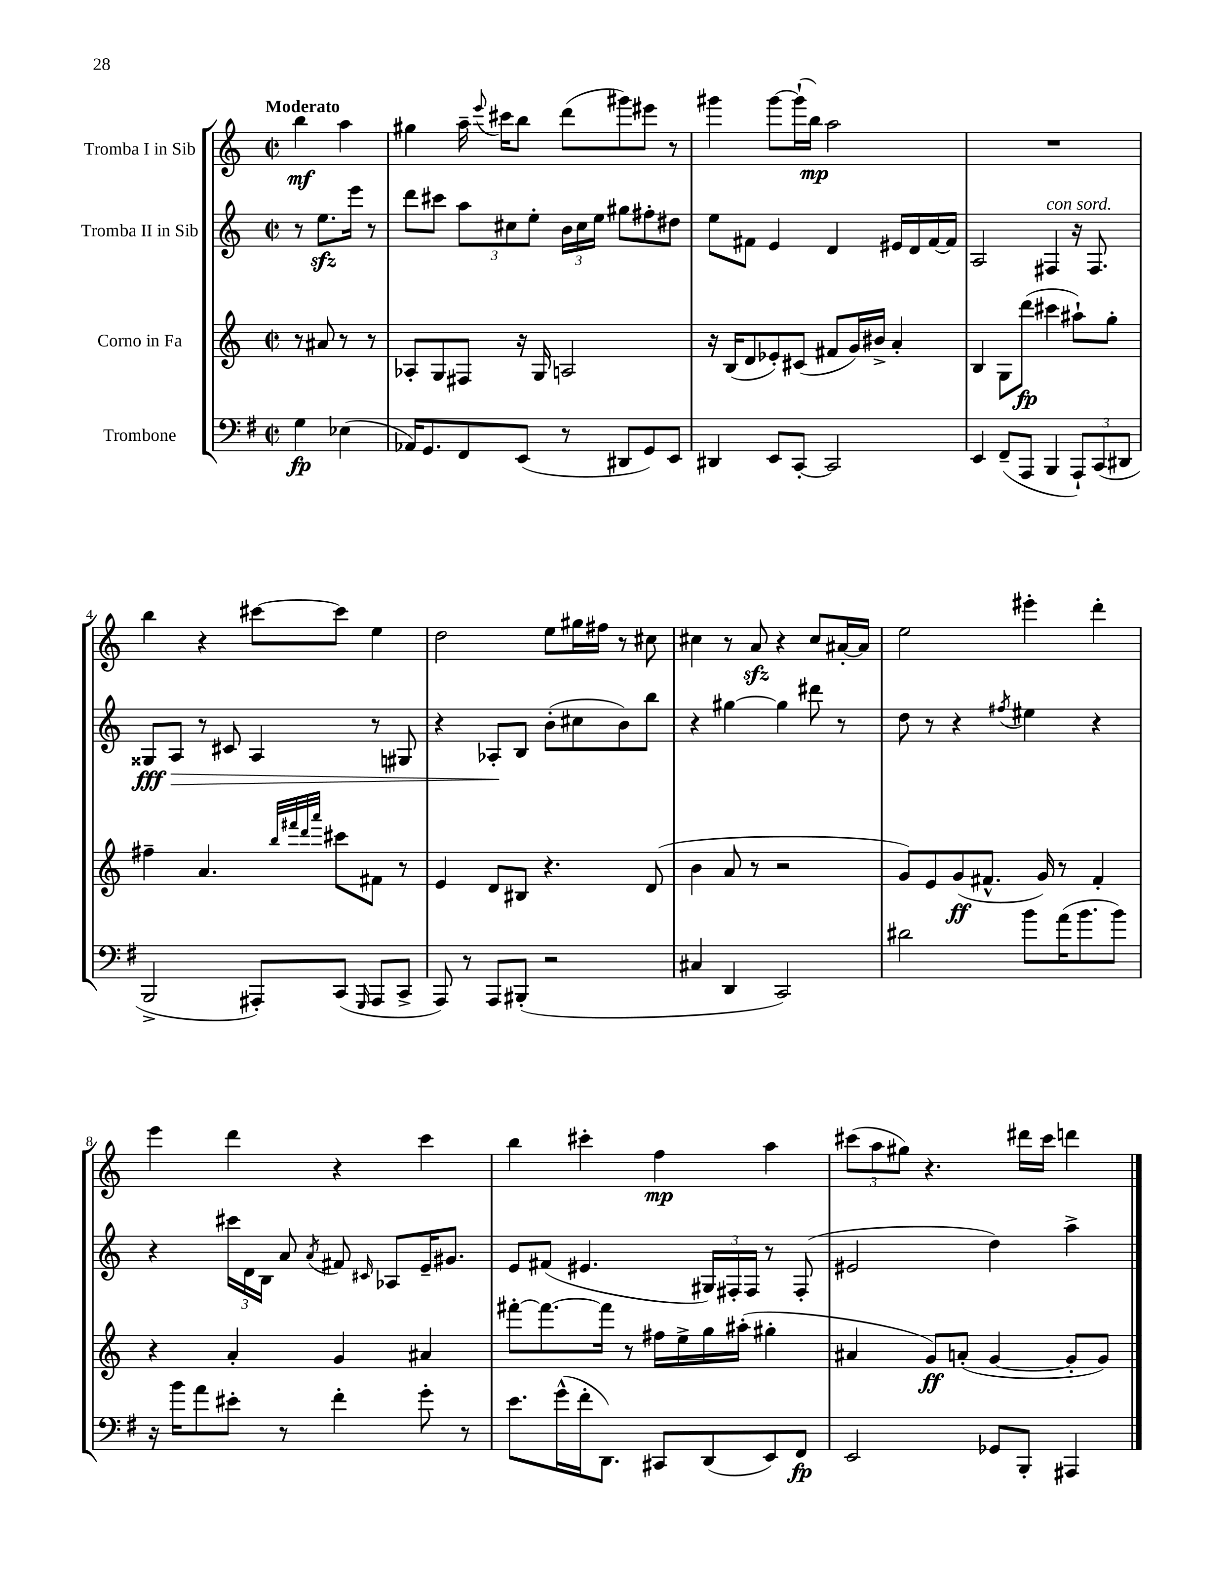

**kern	**kern	**kern	**kern
*staff4	*staff3	*staff2	*staff1
*clefF4	*clefG2	*clefG2	*clefG2
*k[f#]	*k[]	*k[]	*k[]
*M2/2	*M2/2	*M2/2	*M2/2
*met(c|)	*met(c|)	*met(c|)	*met(c|)
4G	8r	8r	4bb
.	8a#	8.ee	.
(4E-	8r	.	4aa
.	.	16eee	.
.	8r	8r	.
=	=	=	=
16AA-)	8A-'	8ddd	4gg#
8.GG	.	.	.
.	8G	8ccc#	.
8FF#	8F#	12aa	16aa~
.	.	.	8qqeee
.	.	.	16ccc#
.	.	12cc#	.
(8EE	16r	.	8bb
.	.	12ee'	.
.	16G	.	.
8r	2A	24b	(8ddd
.	.	24cc#	.
.	.	24ee	.
8DD#	.	8gg#	8ggg#)
8GG)	.	8ff#'	8eee#
8EE	.	8dd#	8r
=	=	=	=
4DD#	16r	8ee	4ggg#
.	(16B	.	.
.	8d	8f#	.
8EE	8e-')	4e	[8ggg#
[8CC'	(8c#	.	(16ggg#`]
.	.	.	16bb)
2CC]	8f#	4d	2aa
.	16g)	.	.
.	16b#^	.	.
.	4a'	16e#	.
.	.	16d	.
.	.	[16f#	.
.	.	16f#]	.
=	=	=	=
4EE	4B	2A	1r
(8FF#~	8G	.	.
8AAA	(8ddd	.	.
4BBB	4ccc#	4F#	.
12AAA`)	8aa#`)	16r	.
.	.	8.F#	.
(12CC	.	.	.
.	8gg'	.	.
12DD#	.	.	.
=	=	=	=
2BBB^	4ff#~	8G##	4bb
.	.	8A	.
.	4.a	8r	4r
.	.	8c#	.
8AAA#')	.	4A	[8ccc#
.	32qqbb	.	.
.	32qqfff#	.	.
.	32qqddd	.	.
.	32qqaaa	.	.
(8CC	8ccc#	.	8ccc#]
16qqGGG	.	.	.
8AAA#	8f#	8r	4ee
8CC^	8r	8G#	.
=	=	=	=
8AAA)	4e	4r	2dd
8r	.	.	.
8AAA	8d	8A-'	.
(8BBB#'	8B#	8B	.
2r	4.r	(8b'	8ee
.	.	8cc#	16gg#
.	.	.	16ff#
.	.	8b)	8r
.	(8d	8bb	8cc#
=	=	=	=
4C#	4b	4r	4cc#
4DD	8a	[4gg#	8r
.	8r	.	8a
2CC)	2r	4gg#]	4r
.	.	8ddd#	8cc#
.	.	8r	[16a#'
.	.	.	16a#]
=	=	=	=
2d#	8g)	8dd	2ee
.	8e	8r	.
.	(8g	4r	.
.	8.f#^^	.	.
.	.	8qff#	.
8b	.	4ee#	4eee#'
.	16g)	.	.
(16a	8r	.	.
8.b	.	.	.
.	4f#'	4r	4ddd'
8b)	.	.	.
=	=	=	=
16r	4r	4r	4eee
16b	.	.	.
8a	.	.	.
8e#'	4a'	24ccc#	4ddd
.	.	24d	.
.	.	24B	.
8r	.	8a	.
.	.	8qa	.
4f#'	4g	8f#	4r
.	.	16qqc#	.
.	.	8A-	.
8g'	4a#	16e~	4ccc
.	.	8.g#	.
8r	.	.	.
=	=	=	=
8.e	[8fff#'	8e	4bb
.	8.fff#_	(8f#	.
(16g^^	.	.	.
16f#'	.	4.e#	4ccc#'
8.DD)	16fff#]	.	.
.	8r	.	.
8CC#	16ff#	.	4ff
.	16ee^	.	.
(8DD	16gg	24G#)	.
.	.	24F#'	.
.	(16aa#'	.	.
.	.	24F#	.
8EE)	4gg#'	8r	4aa
8FF#	.	(8F#'	.
=	=	=	=
2EE	4a#	2e#	(12ccc#
.	.	.	12aa
.	.	.	12gg#)
.	8g)	.	4.r
.	(8a'	.	.
8GG-	[4g	4dd)	.
8BBB'	.	.	16ddd#
.	.	.	16ccc#
4AAA#	8g']	4aa^	4ddd
.	8g)	.	.
==	==	==	==
*-	*-	*-	*-
